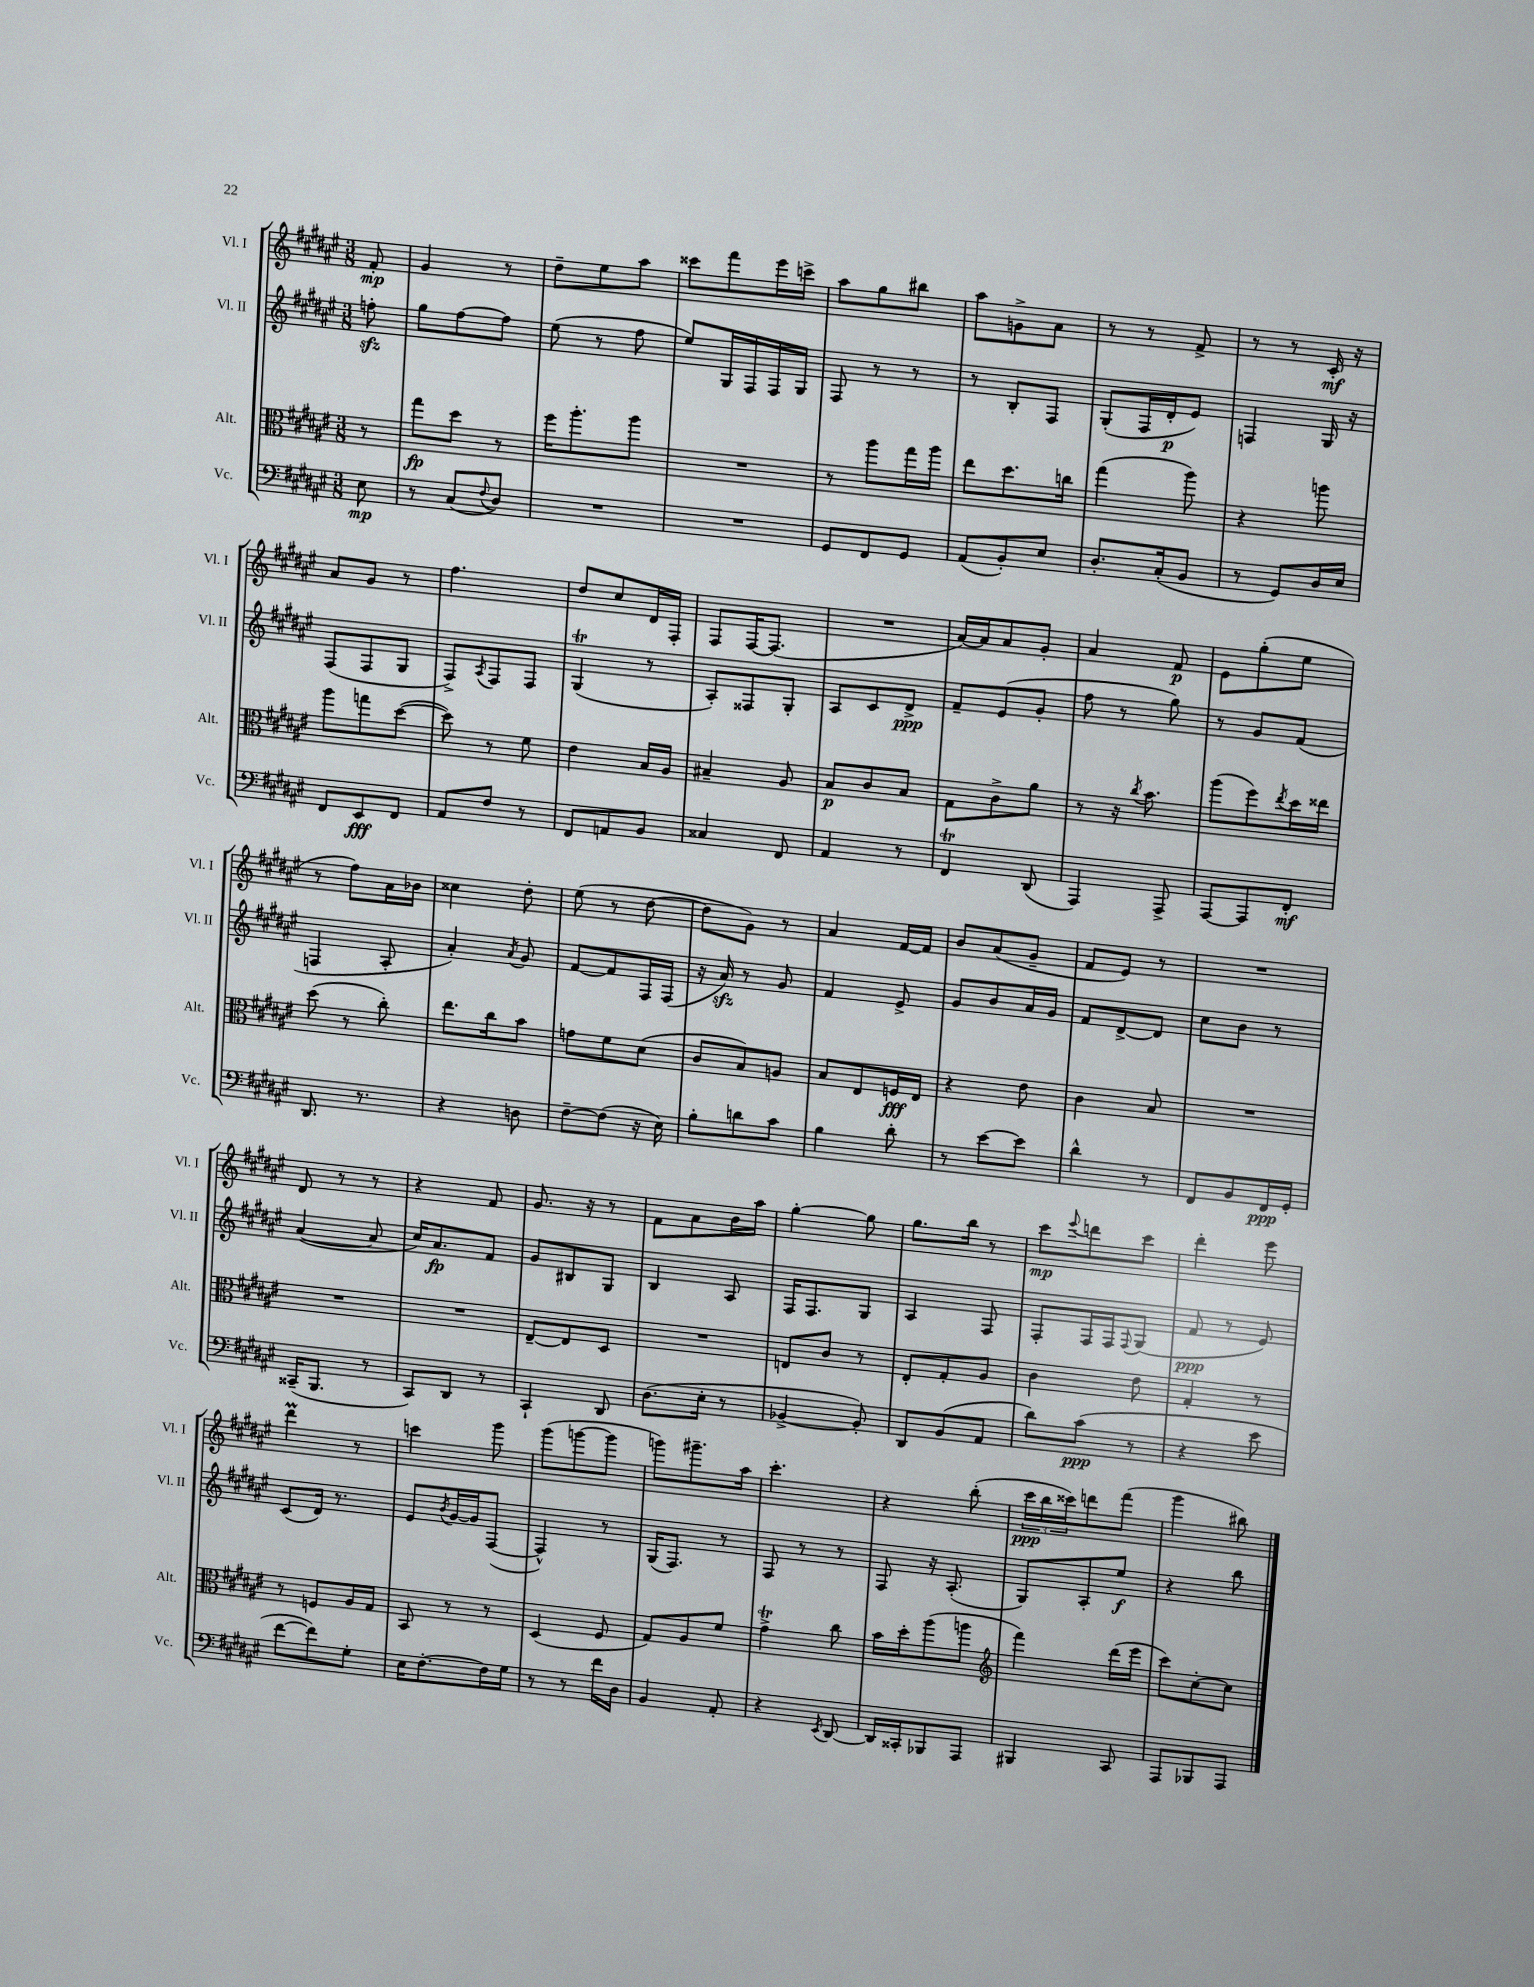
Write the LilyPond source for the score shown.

<<
\new StaffGroup <<
\new Staff = "s0" \with { instrumentName = "Vl. I" shortInstrumentName = "Vl. I" } {
    \clef treble \key fis \major \numericTimeSignature \time 3/8 \partial 8
    fis'8-.\mp |
    gis'4 r8 |
    dis''8-- eis''8 ais''8 |
    cisis'''8 fis'''8 eis'''16 c'''16-> |
    ais''8 gis''8 bis''8 |
    ais''8 g'8-> ais'8 |
    r8 r8 fis'8-> |
    r8 r8 cis'16-.\mf r16 |
    ais'8 gis'8 r8 |
    fis''4. |
    dis''8 cis''8 dis'16 fis16-. |
    fis8 fis16~ fis8.( |
    R4. |
    ais'16~) ais'16 ais'8 gis'8-. |
    ais'4 fis'8\p |
    eis'8 gis''8-.( eis''8 |
    r8 fis''8) ais'16 bes'16 |
    cisis''4 dis''8-. |
    eis''8( r8 dis''8~ |
    dis''8 gis'8) r8 |
    ais'4 fis'16~ fis'16 |
    b'8 ais'8( gis'8-- |
    fis'8 eis'8) r8 |
    R4. |
    dis'8 r8 r8 |
    r4 fis'8 |
    gis'8. r16 r8 |
    fis'8 ais'8 b'16 ais''16 |
    gis''4~-. gis''8 |
    gis''8. b''16 r8 |
    cis'''8\mp \appoggiatura { eis'''8 } d'''8 cis'''8 |
    dis'''4-. eis'''8 |
    dis'''4\prall r8 |
    c'''4 gis'''8 |
    gis'''8( g'''8~ g'''8 |
    g'''8) gis'''8.-- ais''16 |
    cis'''4.-. |
    r4 b''8-.( |
    \tuplet 3/2 { cis'''16\ppp b''16 cisis'''16) } d'''8 fis'''8( |
    gis'''4 bis''8) \bar "|." |
}
\new Staff = "s1" \with { instrumentName = "Vl. II" shortInstrumentName = "Vl. II" } {
    \clef treble \key fis \major \numericTimeSignature \time 3/8 \partial 8
    f''8-.\sfz |
    gis''8 fis''8~ fis''8 |
    eis''8( r8 fis''8 |
    eis''8) gis16 fis16 fis16 gis16 |
    fis8 r8 r8 |
    r8 b8-. fis8 |
    gis8-.( fis16 dis'16-.\p eis'8) |
    f4 gis16 r16 |
    fis8( fis8 gis8 |
    fis8->) \acciaccatura { ais8 } fis8 fis8 |
    gis4\trill( r8 |
    ais8-.) fisis8 gis8-. |
    ais8 cis'8 dis'8->\ppp |
    fis'8-- eis'8( gis'8-. |
    fis''8 r8 gis''8) |
    r8 gis'8 fis'8( |
    f4 ais8-. |
    ais'4-.) \acciaccatura { ais'8 } gis'8 |
    fis'8~ fis'8 fis16 fis16( |
    r16 ais'16\sfz) r8 gis'8 |
    fis'4 eis'8-> |
    gis'8 b'8 ais'16 gis'16 |
    fis'8 dis'8~-> dis'8 |
    cis''8 b'8 r8 |
    ais'4~( ais'8 |
    cis''16) ais'8.\fp fis'8 |
    gis'8 bis8 gis8 |
    b4 ais8 |
    fis16 fis8. gis8 |
    ais4 fis8 |
    fis8-. fis16 fis16 \appoggiatura { fis8 } gis8( |
    fis'8\ppp r8 eis'8) |
    cis'8( dis'16) r8. |
    eis'8 \acciaccatura { b'8 } gis'16~ gis'16 fis8~( |
    fis4-^) r8 |
    gis16( fis8.) r8 |
    fis8 r8 r8 |
    fis8 r16 ais8.-.( |
    gis8) ais8-. eis''8\f |
    r4 b''8 \bar "|." |
}
\new Staff = "s2" \with { instrumentName = "Alt." shortInstrumentName = "Alt." } {
    \clef alto \key fis \major \numericTimeSignature \time 3/8 \partial 8
    r8 |
    gis''8\fp dis''8 r8 |
    fis''16 ais''8.-. ais''8 |
    R4. |
    r8 ais''8 gis''16 ais''16 |
    eis''8 dis''8. c''16 |
    gis''4( ais''8) |
    r4 a''8 |
    ais''8 g''8 dis''8~( |
    dis''8) r8 fis'8 |
    eis'4 b16 ais16 |
    bis4-- ais8 |
    b8\p cis'8 b8 |
    gis8 cis'8-> ais'8 |
    r8 r16 \acciaccatura { cis''8 } b'8. |
    ais''8( fis''8) \acciaccatura { eis''8 } dis''16 eisis''16 |
    dis''8( r8 cis''8-.) |
    eis''8. cis''16 b'8 |
    g'8 fis'8 dis'8( |
    cis'8 b8) a8 |
    b8 eis8 f16\fff eis16 |
    r4 eis'8 |
    cis'4 b8 |
    R4. |
    R4. |
    R4. |
    eis8~-- eis8 dis8 |
    R4. |
    e8 cis'8 r8 |
    eis8-. gis8-. ais8 |
    cis'4 eis'8 |
    gis4-. r8 |
    r8 f8 ais16 gis16 |
    b,8 r8 r8 |
    dis4( fis8 |
    gis8) ais8 fis'8 |
    gis'4->\trill cis''8 |
    b'16 dis''16-. ais''8( a''8 |
    \clef treble fis'''4) dis'''16( eis'''16 |
    cis'''8) cis''8~-. cis''8 \bar "|." |
}
\new Staff = "s3" \with { instrumentName = "Vc." shortInstrumentName = "Vc." } {
    \clef bass \key fis \major \numericTimeSignature \time 3/8 \partial 8
    eis8\mp |
    r8 cis8( \appoggiatura { fis8 } dis8) |
    R4. |
    R4. |
    gis,8 fis,8 gis,8 |
    ais,8( b,8-.) eis8 |
    dis8.-. cis16-.( b,8 |
    r8 gis,8) dis16 eis16 |
    fis,8 eis,8\fff fis,8 |
    ais,8 fis8 r8 |
    fis,8 a,8 b,8 |
    cisis4 fis,8 |
    ais,4 r8 |
    fis,4\trill dis,8( |
    ais,,4) ais,,8-> |
    ais,,8~ ais,,8 fis,8-.\mf |
    dis,8. r8. |
    r4 d8 |
    fis8~-- fis8( r16 eis16) |
    b8-. d'8 cis'8 |
    b4 dis'8-. |
    r8 eis'8~ eis'8 |
    dis'4-^ r8 |
    fis,8 b,8 fis,16\ppp gis,16-. |
    cisis,16--( b,,8. r8 |
    cis,8) dis,8 r8 |
    cis,4-! dis,8 |
    dis8.( eis16-. r8 |
    bes,4~-> bes,8-.) |
    dis,8 b,8( ais,8 |
    dis'8) cis'8\ppp( r8 |
    r4 eis'8 |
    fis'8~ fis'8) gis8-. |
    eis16 fis8.~-. fis16 gis16 |
    r8 r8 fis'16 dis16 |
    b,4 ais,8-. |
    r4 \acciaccatura { eis,8 } dis,8~ |
    dis,16 cisis,16-. bes,,8 ais,,8 |
    bis,,4 cis,8 |
    ais,,8 bes,,8 ais,,8 \bar "|." |
}
>>
>>
\layout { \context { \Score \remove "Bar_number_engraver" } }
